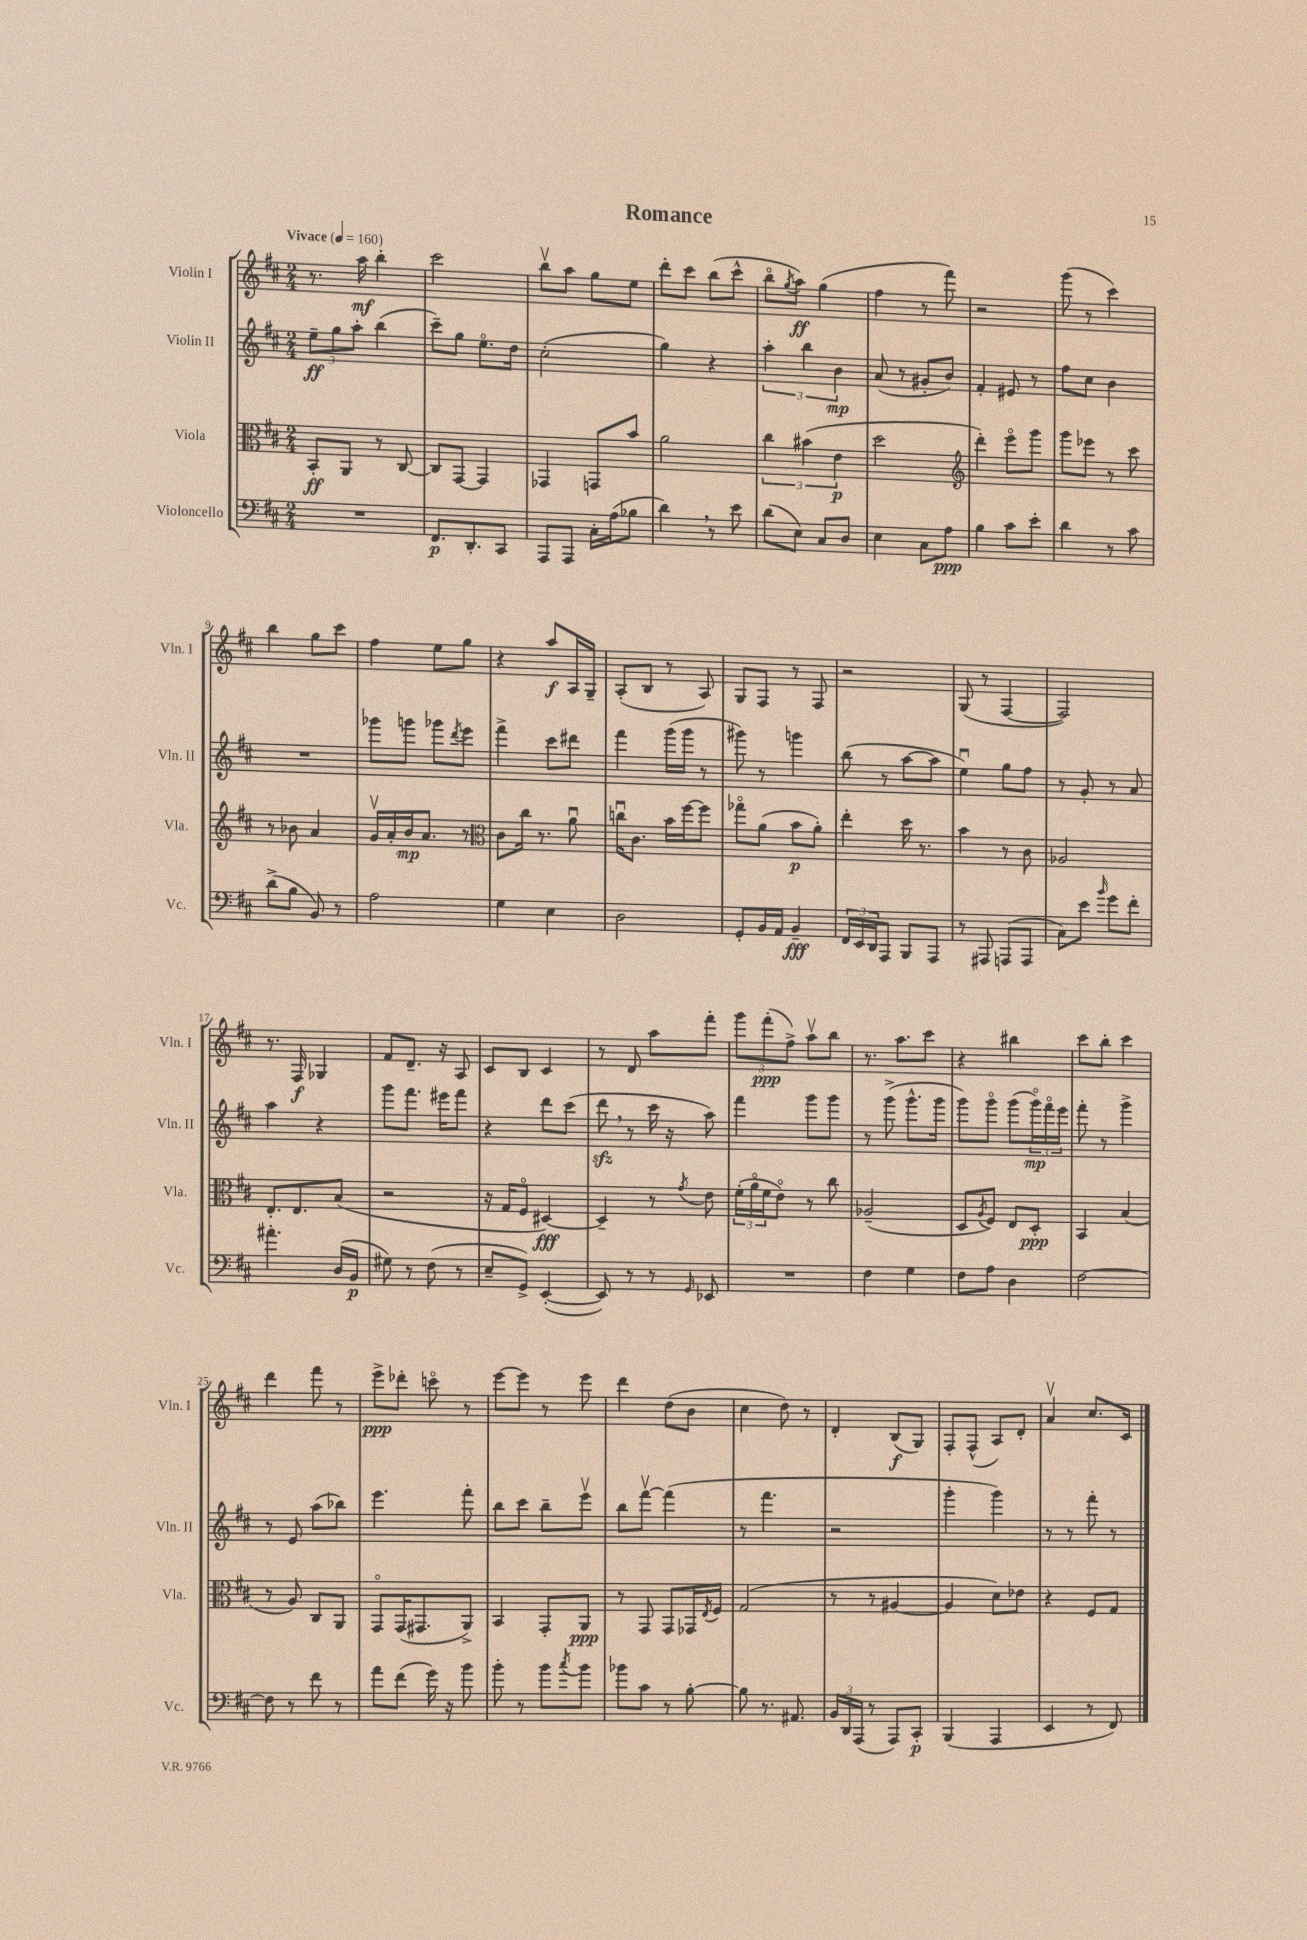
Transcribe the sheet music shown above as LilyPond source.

\header { title = "Romance" }
<<
\new StaffGroup <<
\new Staff = "s0" \with { instrumentName = "Violin I" shortInstrumentName = "Vln. I" } {
    \clef treble \key d \major \numericTimeSignature \time 2/4 \tempo "Vivace" 4 = 160
    r8. a''16\mf b''4-. |
    cis'''2 |
    b''8\upbow a''8 g''8 e''8 |
    d'''8-. cis'''8 b''8( cis'''8-^ |
    b''8\flageolet \acciaccatura { g''8 } a''8\ff) g''4( |
    fis''4 r8 fis'''8) |
    r2 |
    g'''8( r8 cis'''4) |
    b''4 g''8 cis'''8 |
    fis''4 e''8 g''8 |
    r4 a''8\f a16 g16-- |
    a8-.( b8 r8 a8) |
    g8 fis8 r8 fis8 |
    r2 |
    g8( r8 fis4~ |
    fis2) |
    r8. fis16\f ges4 |
    fis'8 d'8.-- r16 a8 |
    cis'8 b8 cis'4 |
    r8 d'8 a''8 fis'''8-. |
    \tuplet 3/2 { g'''8 fis'''8-.\ppp( fis''8->) } a''8\upbow b''8 |
    r8. a''8. cis'''8 |
    r4 bis''4 |
    cis'''8 b''8-. cis'''4 |
    d'''4 fis'''8 r8 |
    e'''8->\ppp des'''8-. c'''8\flageolet r8 |
    e'''8~ e'''8 r8 e'''8 |
    d'''4 d''8( b'8 |
    cis''4 d''8) r8 |
    d'4-. b8\f( g8) |
    fis8-. fis8-^( a8) d'8-. |
    a'4\upbow cis''8. cis'16 \bar "|." |
}
\new Staff = "s1" \with { instrumentName = "Violin II" shortInstrumentName = "Vln. II" } {
    \clef treble \key d \major \numericTimeSignature \time 2/4
    \tuplet 3/2 { e''8--\ff g''8 a''8-. } b''4( |
    cis'''8--) g''8 e''8.\flageolet d''16 |
    cis''2-.( |
    g''4) r4 |
    \tuplet 3/2 { a''4-. b''4 b'4\mp } |
    a'8( r8 gis'8-. b'8) |
    fis'4-. eis'8 r8 |
    fis''8 cis''8 b'4 |
    R2 |
    ges'''8 g'''8 ges'''8 \acciaccatura { d'''8 } e'''8 |
    fis'''4-> cis'''8 dis'''8 |
    fis'''4 g'''16( g'''16 r8 |
    gis'''8) r8 g'''4 |
    b''8( r8 a''8~ a''8 |
    e''4\downbow) g''8 fis''8 |
    r8 g'8-. r8 a'8 |
    a''4 r4 |
    g'''8 fis'''8. eis'''16 fis'''8 |
    r4 d'''8 cis'''8( |
    d'''8\sfz \breathe r8 cis'''16 r16 a''8) |
    fis'''4 g'''8 g'''8 |
    r8 g'''8->( g'''8.-^ g'''16 |
    g'''8) g'''8\flageolet g'''8( \tuplet 3/2 { g'''16\flageolet\mp) fis'''16\flageolet e'''16 } |
    fis'''8-. r8 g'''4-> |
    r8 e'8 a''8( bes''8) |
    e'''4. fis'''8-. |
    b''8 cis'''8 b''8-- e'''8\upbow |
    b''8 fis'''8~\upbow fis'''4( |
    r8 fis'''4. |
    r2 |
    g'''4-. g'''4) |
    r8 r8 fis'''8-. r8 \bar "|." |
}
\new Staff = "s2" \with { instrumentName = "Viola" shortInstrumentName = "Vla." } {
    \clef alto \key d \major \numericTimeSignature \time 2/4
    b,8-.\ff a,8 r8 cis8~ |
    cis8 g,8~ g,4 |
    ges,4 g,8 b'8 |
    a'2 |
    \tuplet 3/2 { cis''4 bis'4( e'4\p } |
    d''2 |
    \clef treble d'''4-.) e'''8\flageolet g'''8 |
    g'''8 ees'''8 r8 cis'''8 |
    r8 bes'8 a'4 |
    g'16\upbow a'16-. b'16\mp a'8. r8 |
    \clef alto cis'8 cis''16 r8. a'8\downbow |
    c''16\downbow cis'8. b'16 fis''16~ fis''8 |
    ges''8\flageolet a'8( b'8\p a'8-.) |
    e''4-. d''16 r8. |
    b'4 r8 cis'8 |
    aes2 |
    e8.-. e8. b8( |
    r2 |
    r16 g16 fis8\flageolet dis4~\fff) |
    dis4-- r8 \acciaccatura { g'8 } e'8 |
    \tuplet 3/2 { fis'16-.( a'16\flageolet fis'16 } e'8\flageolet) r8 cis''8 |
    aes2--( |
    d8 \acciaccatura { a8 } fis8) e8 d8-.\ppp |
    b,4 b4( |
    r8 a8) cis8 a,8 |
    g,8\flageolet g,16( gis,8. a,8->) |
    b,4 g,8-. a,8\ppp |
    r8 g,8 g,8 ges,16 \acciaccatura { e8 } fis16 |
    g2( |
    r8 r8 ais4~ |
    ais4 d'8) ees'8 |
    r4 fis8 g8 \bar "|." |
}
\new Staff = "s3" \with { instrumentName = "Violoncello" shortInstrumentName = "Vc." } {
    \clef bass \key d \major \numericTimeSignature \time 2/4
    R2 |
    fis,8.\p d,8.-. cis,8 |
    a,,8 a,,8 cis16-. a16( bes8 |
    d'4) \breathe r8 e'8 |
    d'8( e8) cis8 d8 |
    e4 cis8 a8\ppp |
    b4 cis'8 e'8-. |
    d'4 r8 cis'8 |
    d'8->( b8 b,8) r8 |
    a2 |
    g4 e4 |
    d2 |
    g,8-. b,16 a,16 b,4--\fff |
    \tuplet 3/2 { fis,16 e,16 d,16 } a,,8 b,,8 a,,8 |
    r8 ais,,8 a,,8( a,,8 |
    cis8) e'8 \grace { b'16 } g'8 fis'8-. |
    ais'4.-. d16( b,16\p |
    gis8) r8 fis8( r8 |
    e8-- g,8->) e,4~-.( |
    e,8) r8 r8 \grace { g,16 } ees,8 |
    R2 |
    fis4 g4 |
    fis8 a8 d4 |
    fis2~ |
    fis8 r8 fis'8 r8 |
    a'8 fis'8( g'16) r16 b'8 |
    b'8-. r8 b'8 \acciaccatura { cis''8 } b'8 |
    bes'8 cis'8 r8 b8~-. |
    b8 r8. ais,8. |
    \tuplet 3/2 { b,16 d,16 a,,16( } r8 a,,8) cis,8-.\p |
    b,,4( a,,4 |
    e,4 r8 fis,8) \bar "|." |
}
>>
>>
